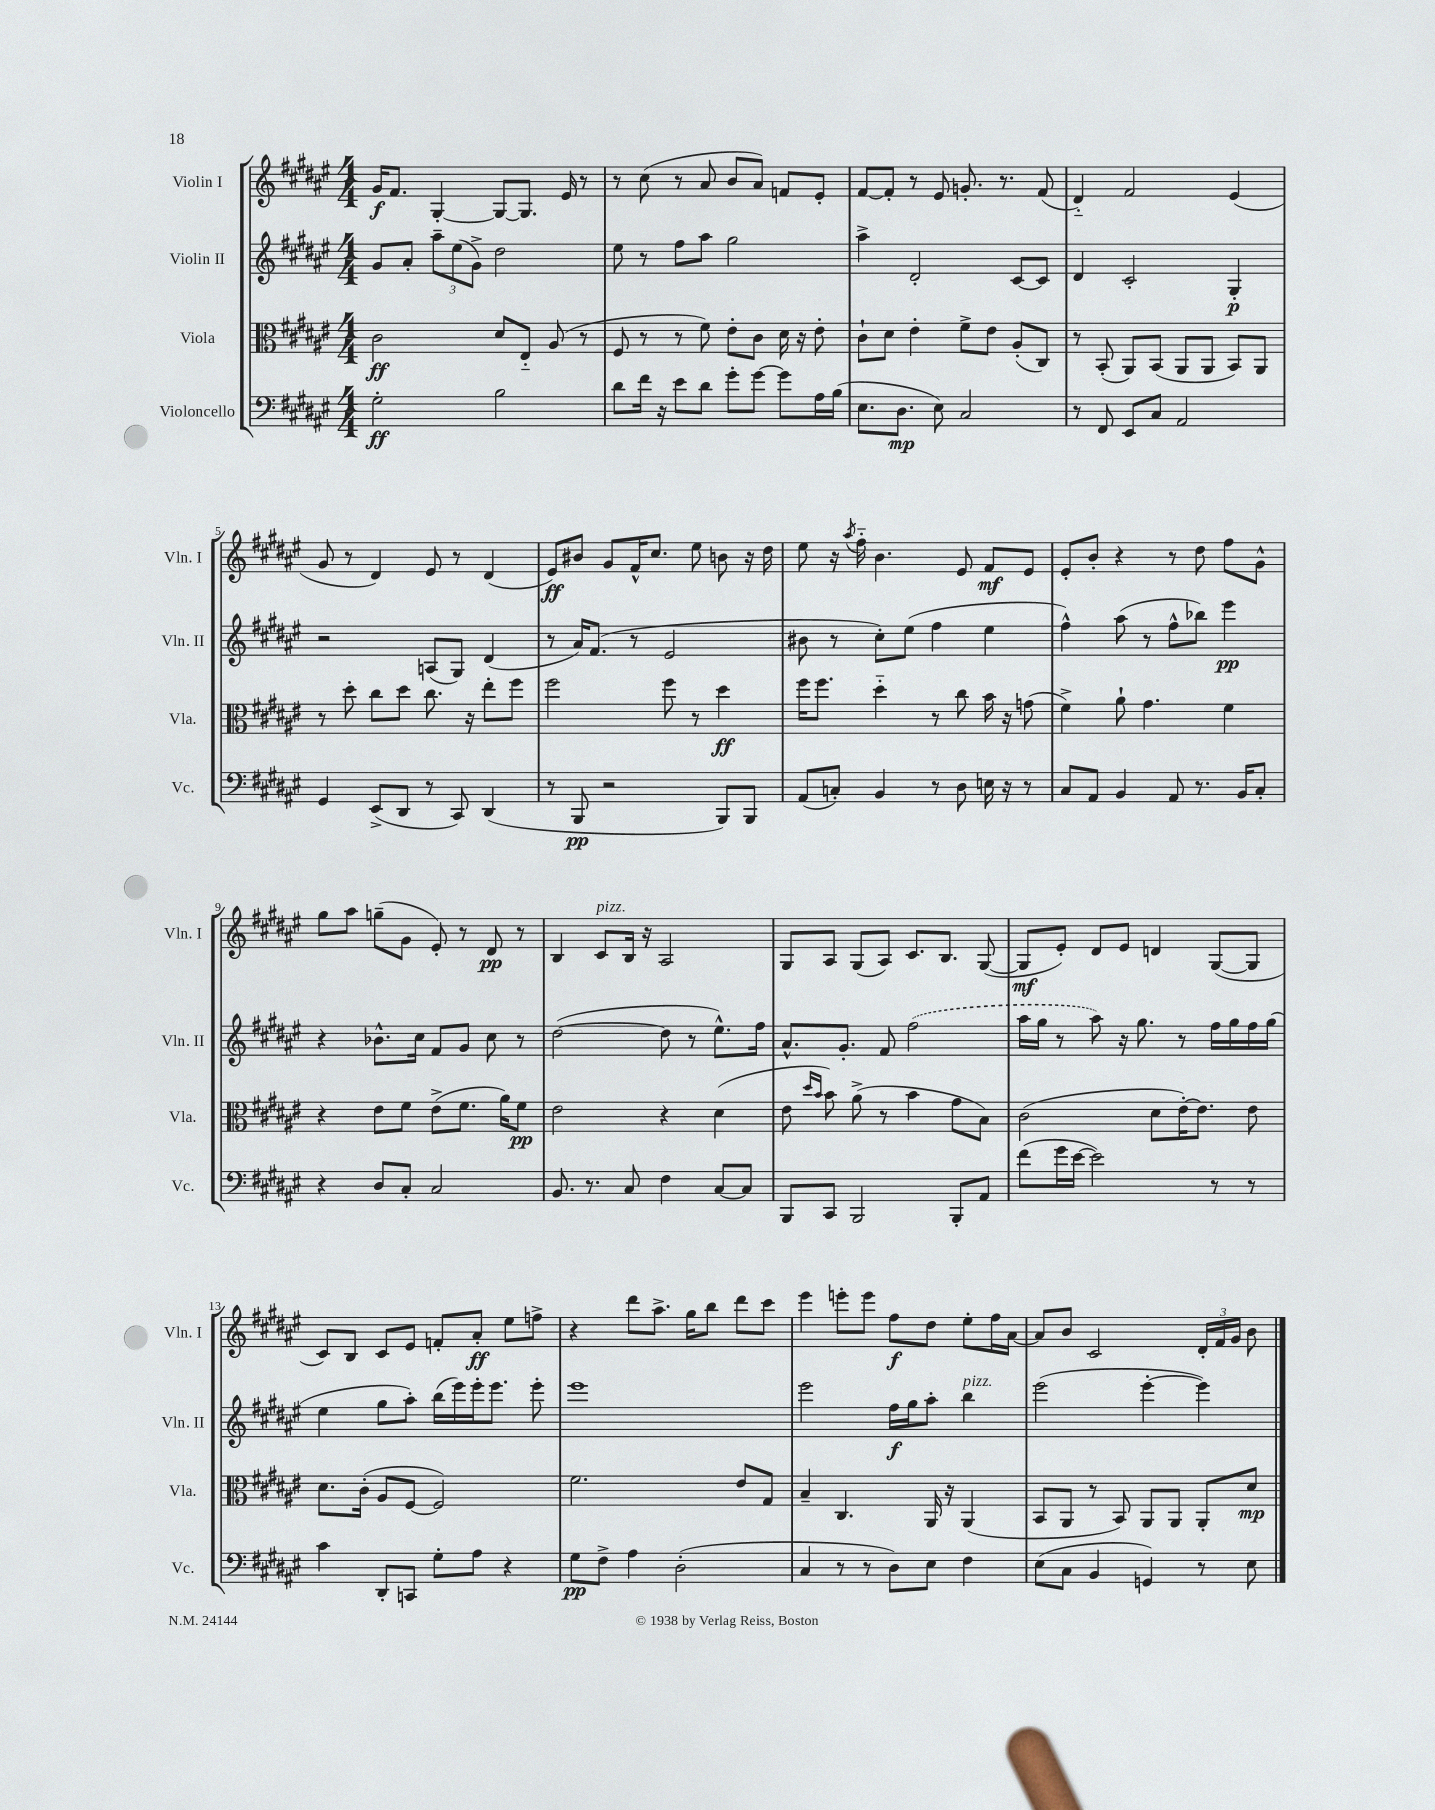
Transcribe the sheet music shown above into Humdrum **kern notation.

**kern	**kern	**kern	**kern
*staff4	*staff3	*staff2	*staff1
*clefF4	*clefC3	*clefG2	*clefG2
*k[f#c#g#d#a#e#]	*k[f#c#g#d#a#e#]	*k[f#c#g#d#a#e#]	*k[f#c#g#d#a#e#]
*M4/4	*M4/4	*M4/4	*M4/4
2G#'\	2c#\	8g#/L	16g#/LK
.	.	.	8.f#/J
.	.	8a#'/J	.
.	.	12aa#~\L	[4G#'/
.	.	(12ee#\	.
.	.	12g#^\J)	.
2B\	8d#/L	2dd#\	8G#/_L
.	8E#'~/J	.	8.G#/]J
.	(8A#/	.	.
.	.	.	16e#/
.	8r	.	8r
=	=	=	=
8d#\L	8F#/	8ee#\	8r
16f#\Jk	8r	8r	(8cc#\
16r	.	.	.
8e#\L	8r	8ff#\L	8r
8d#\J	8f#\)	8aa#\J	8a#/
8g#'\L	8e#'\L	2gg#\	8b/L
[8g#\J	8c#\J	.	8a#/J)
8g#\]L	16d#\	.	8f/L
.	16r	.	.
16A#\L	8e#'\	.	8e#'/J
(16B\JJ	.	.	.
=	=	=	=
8.E#\L	8c#`\L	4aa#^\	[8f#/L
.	8d#\J	.	8f#'/]J
8.D#\J	.	.	.
.	4e#'\	2d#'/	8r
8E#\)	.	.	8e#/
2C#/	8f#^\L	.	8.g'/
.	8e#\J	.	.
.	.	.	8.r
.	(8A#'/L	[8c#/L	.
.	8C#/J)	8c#/]J	(8f#/
=	=	=	=
8r	8r	4d#/	4d#'~/)
8FF#/	(8BB'/	.	.
8EE#/L	8AA#/L)	2c#'/	2f#/
8C#/J	(8BB/J	.	.
2AA#/	8AA#/L	.	.
.	8AA#/J	.	.
.	8BB/L)	4G#'/	(4e#/
.	8AA#/J	.	.
=	=	=	=
4GG#/	8r	2r	8g#/
.	8dd#'\	.	8r
(8EE#^/L	8cc#\L	.	4d#/)
8DD#/J	8dd#\J	.	.
8r	8.cc#\	(8A/L	8e#/
8CC#/)	.	8G#/J)	8r
.	16r	.	.
(4DD#/	8ee#'\L	(4d#/	(4d#/
.	8ff#\J	.	.
=	=	=	=
8r	2ff#\	8r	8e#/L)
8BBB/	.	16a#/LK)	8b#/J
.	.	(8.f#/J	.
2r	.	.	8g#/L
.	.	8r	16f#^^/K
.	.	.	8.cc#/J
.	8ff#\	2e#/	.
.	8r	.	8ee#\
8BBB/L)	4dd#\	.	8b\
8BBB/J	.	.	16r
.	.	.	16dd#\
=	=	=	=
(8AA#/L	16ff#\LK	8b#\	8ee#\
.	8.ff#\J	.	.
8C'/J)	.	8r	16r
.	.	.	8qaa#/
.	.	.	16ff#'~\
4BB/	4dd#'~\	8cc#'\L)	4.b\
.	.	(8ee#\J	.
8r	8r	4ff#\	.
8D#\	8cc#\	.	8e#/
16E\	16b\	4ee#\	8f#/L
16r	16r	.	.
8r	(8g\	.	8e#/J
=	=	=	=
8C#/L	4f#^\)	4ff#^^\)	8e#'/L
8AA#/J	.	.	8b'/J
4BB/	8a#`\	(8aa#\	4r
.	4.g#\	8r	.
8AA#/	.	8ff#^^\L	8r
8.r	.	8bb-\J)	8dd#\
.	4f#\	4eee#\	8ff#\L
16BB/LK	.	.	.
8C#'/J	.	.	8g#^^\J
=	=	=	=
4r	4r	4r	8gg#\L
.	.	.	8aa#\J
8D#/L	8e#\L	8.b-^^\L	(8gg~\L
8C#'/J	8f#\J	.	8g#\J
.	.	16cc#\Jk	.
2C#/	(8e#^\L	8f#/L	8e#'/)
.	8.f#\J	8g#/J	8r
.	.	8cc#\	8d#/
.	16a#\LK)	.	.
.	8f#\J	8r	8r
=	=	=	=
8.BB/	2e#\	([2dd#\	4B/
8.r	.	.	.
.	.	.	8c#/L
8C#/	.	.	16B/Jk
.	.	.	16r
4F#\	4r	8dd#\]	2A#/
.	.	8r	.
[8C#/L	(4d#\	8.ee#^^\L)	.
8C#/]J	.	.	.
.	.	16ff#\Jk	.
=	=	=	=
8BBB/L	8e#\	8.a#^^/L	8G#/L
.	16qqdd#/LL	.	.
.	16qqb/JJ	.	.
8CC#/J	8b\)	.	8A#/J
.	.	8.g#'/J	.
2BBB/	(8a#^\	.	(8G#/L
.	8r	8f#/	8A#/J)
.	4b\	(2ff#\	8.c#/L
.	.	.	8.B/J
8BBB'/L	8g#\L	.	.
8AA#/J	8B\J)	.	([8G#/
=	=	=	=
(8f#\L	(2c#\	16aa#\LL	8G#/]L
.	.	16gg#\JJ	.
16g#\L	.	8r	8e#'/J)
[16e#\JJ	.	.	.
2e#\])	.	8aa#\)	8d#/L
.	.	16r	8e#/J
.	.	8.gg#\	.
.	8d#\L	.	4d/
.	[16e#'\K)	8r	.
.	8.e#\]J	.	.
8r	.	16ff#\LL	([8G#/L
.	.	16gg#\	.
8r	8e#\	16ff#\	8G#/]J
.	.	(16gg#\JJ	.
=	=	=	=
4c#\	8.d#\L	4ee#\	8c#/L)
.	.	.	8B/J
.	(16c#'\Jk	.	.
8DD#'/L	8A#/L	8gg#\L	8c#/L
8CC/J	[8F#/J	8aa#'\J)	8e#/J
8G#'\L	2F#/])	(16bb\LL	8f'/L
.	.	16eee#\)	.
8A#\J	.	16eee#'\J	8a#'/J
.	.	8.eee#\J	.
4r	.	.	8ee#\L
.	.	8eee#'\	8ff^\J
=	=	=	=
8G#\L	2.f#\	1eee#	4r
8F#^\J	.	.	.
4A#\	.	.	8ddd#\L
.	.	.	8.aa#^\J
(2D#'\	.	.	.
.	.	.	16gg#\LK
.	.	.	8bb\J
.	8e#/L	.	8ddd#\L
.	8G#/J	.	8ccc#\J
=	=	=	=
4C#/	4B~/	2eee#\	4eee#\
8r	4.C#/	.	8eee'\L
8r	.	.	8eee\J
8D#\L)	.	16ff#\LL	8ff#\L
.	.	16gg#\J	.
8E#\J	16AA#/	8aa#'\J	8dd#\J
.	16r	.	.
4F#\	(4AA#/	4bb\	8ee#'\L
.	.	.	16ff#\L
.	.	.	[16a#\JJ
=	=	=	=
(8E#\L	8BB/L	(2eee#\	8a#/]L
8C#\J	8AA#/J	.	8b/J
4BB/	8r	.	2c#/
.	8BB/)	.	.
4GG/)	8AA#/L	[4eee#'\	.
.	8AA#/J	.	.
8r	8AA#'/L	4eee#\])	24d#'/LL
.	.	.	24f#/
.	.	.	24g#/JJ
8E#\	8d#/J	.	8b\
==	==	==	==
*-	*-	*-	*-
